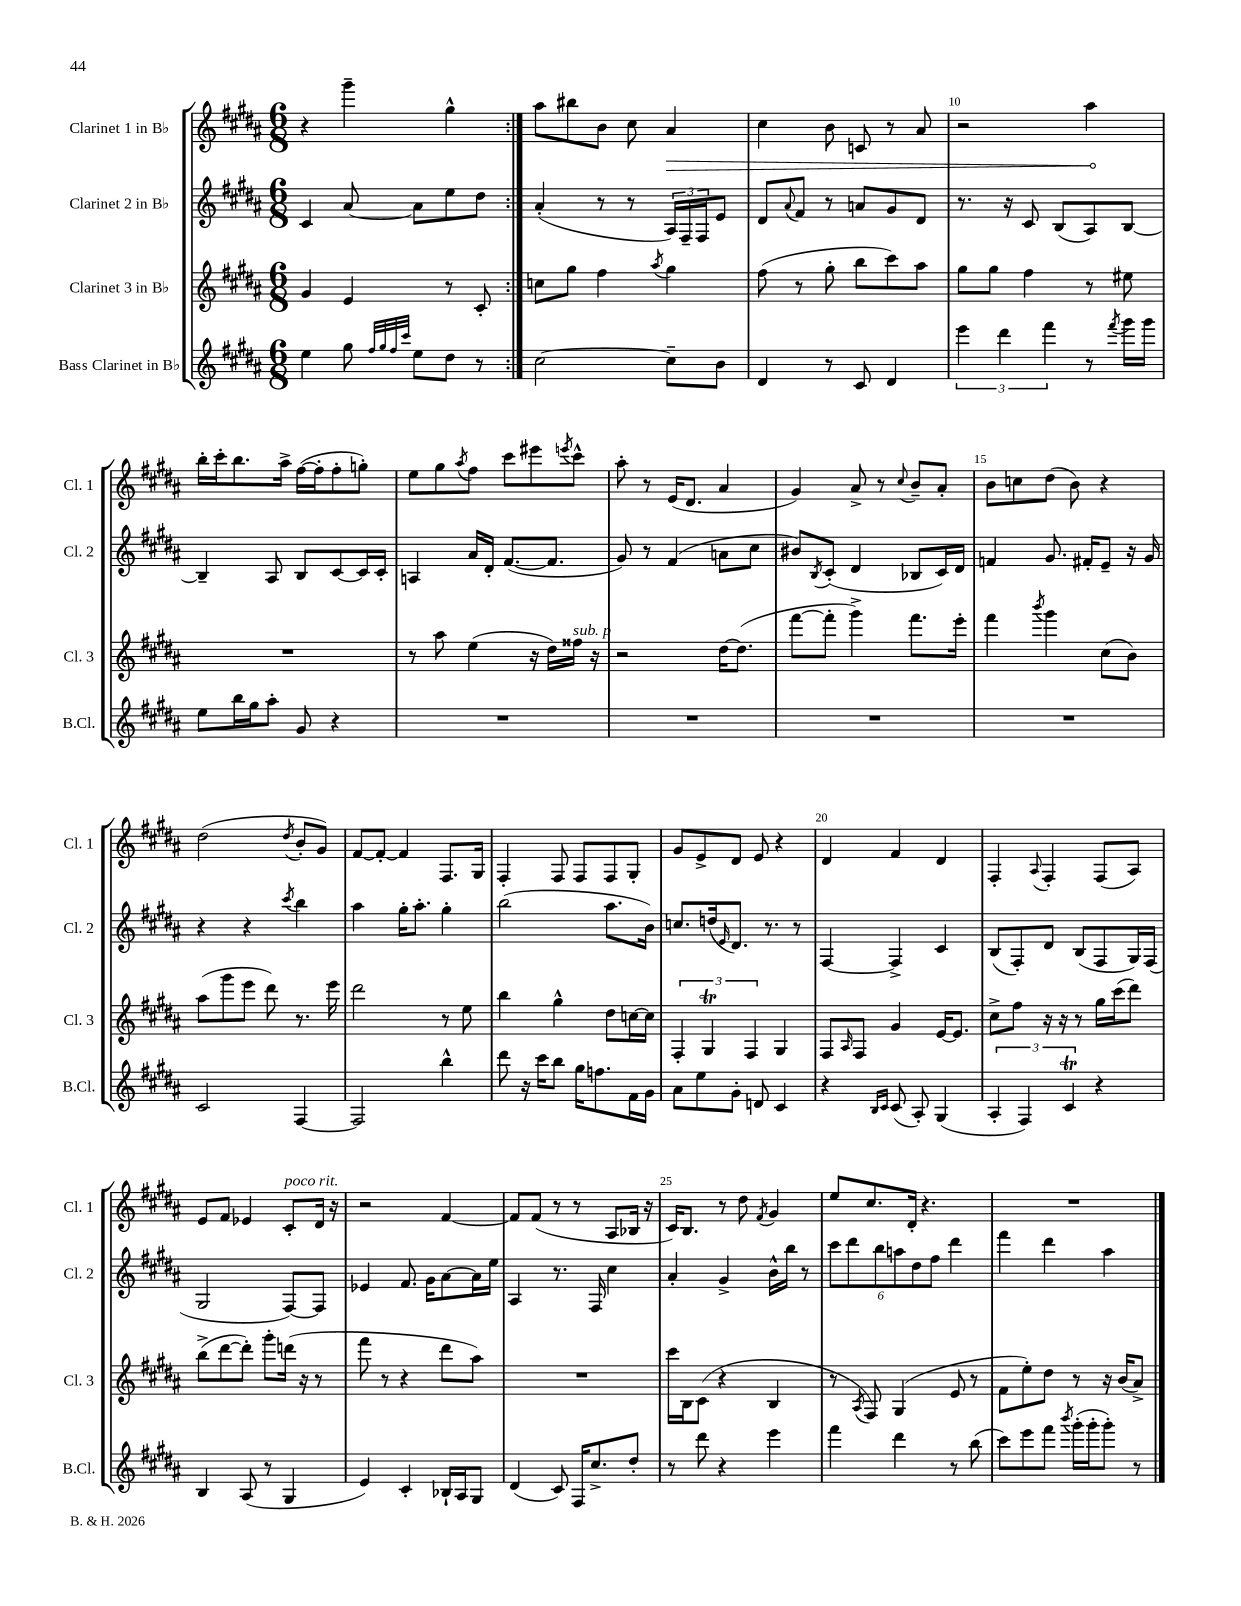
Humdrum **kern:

**kern	**kern	**kern	**kern
*staff4	*staff3	*staff2	*staff1
*clefG2	*clefG2	*clefG2	*clefG2
*k[f#c#g#d#a#]	*k[f#c#g#d#a#]	*k[f#c#g#d#a#]	*k[f#c#g#d#a#]
*M6/8	*M6/8	*M6/8	*M6/8
4ee	4g#	4c#	4r
8gg#	4e	[8a#	4ggg#~
32qqff#	.	.	.
32qqgg#	.	.	.
32qqff#	.	.	.
32qqccc#	.	.	.
8ee	.	8a#]	.
8dd#	8r	8ee	4gg#^^
8r	8c#'	8dd#	.
=:|!	=:|!	=:|!	=:|!
[2cc#	8cc	(4a#'	8aa#
.	8gg#	.	8bb#
.	4ff#	8r	8b
.	.	8r	8cc#
.	8qaa#	.	.
8cc#~]	4gg#	24A#)	4a#
.	.	24F#~	.
.	.	24F#	.
8b	.	8e	.
=	=	=	=
4d#	(8ff#	8d#	4cc#
.	.	8qqa#	.
.	8r	8f#	.
8r	8gg#'	8r	8b
8c#	8bb	8a	8c
4d#	8ccc#)	8g#	8r
.	8aa#	8d#	8a#
=	=	=	=
6eee	8gg#	8.r	2r
.	8gg#	.	.
6ddd#	.	.	.
.	.	16r	.
.	4ff#	8c#	.
6fff#	.	.	.
.	.	(8B	.
8r	8r	8A#)	4aa#
8qfff#	.	.	.
16ggg#	8ee#	[8B	.
16ggg#	.	.	.
=	=	=	=
8ee	2.r	4B~]	16bb'
.	.	.	16ccc#'
16bb	.	.	8.bb
16gg#	.	.	.
8aa#'	.	8A#	.
.	.	.	16aa#^
8g#	.	8B	([16ff#
.	.	.	16ff#']
4r	.	[8c#	8ff#'
.	.	16c#]	8gg')
.	.	16c#'	.
=	=	=	=
2.r	8r	4A	8ee
.	8aa#	.	8gg#
.	.	.	8qaa#
.	(4ee	16a#	8ff#
.	.	16d#'	.
.	.	([8.f#	8ccc#
.	16r	.	8eee#
.	16dd#)	8.f#]	.
.	.	.	8qeee
.	16ff##	.	8ccc#^^
.	16r	.	.
=	=	=	=
2.r	2r	8g#)	8aa#'
.	.	8r	8r
.	.	(4f#	(16e
.	.	.	8.d#
.	[16dd#	8a	4a#
.	(8.dd#]	.	.
.	.	8cc#	.
=	=	=	=
2.r	[8fff#	8b#)	4g#)
.	.	8qB	.
.	8fff#']	(8c#'	.
.	4ggg#^)	4d#	8a#^
.	.	.	8r
.	.	.	8qqcc#
.	8.fff#	8B-	8b~
.	.	16c#)	8a#'
.	16eee'	16d#	.
=	=	=	=
2.r	4fff#	4f	8b
.	.	.	8cc
.	8qbbb	.	.
.	4ggg#	8.g#	(8dd#
.	.	.	8b)
.	.	16f#'	.
.	(8cc#	8e~	4r
.	8b)	16r	.
.	.	16g#	.
=	=	=	=
2c#	(8aa#	4r	(2dd#
.	8ggg#	.	.
.	8eee	4r	.
.	8ddd#)	.	.
.	.	8qccc#	8qdd#
[4F#	8.r	4bb	8b'
.	.	.	8g#)
.	16eee	.	.
=	=	=	=
2F#]	2ddd#	4aa#	[8f#
.	.	.	8f#'_
.	.	16gg#'	4f#]
.	.	8.aa#'	.
4bb^^	8r	4gg#'	8.F#
.	8ee	.	.
.	.	.	16G#
=	=	=	=
8ddd#	4bb	(2bb	4F#'
16r	.	.	.
16ccc#	.	.	.
8bb	4gg#^^	.	8F#
16gg#	.	.	8F#
8.ff	.	.	.
.	8dd#	8.aa#	8F#
16f#	[16cc	.	8G#'
16g#	16cc]	16b)	.
=	=	=	=
8a#	6F#'	8.cc	8g#
8ee	.	.	8e^
.	6G#	.	.
.	.	(16dd	.
.	.	16qqe	.
8g#'	.	8.d#)	8d#
.	6F#	.	.
8d	.	.	8e
.	.	8.r	.
4c#	4G#	.	4r
.	.	8r	.
=	=	=	=
4r	8F#	[4F#	4d#
.	16qqA#	.	.
.	8F#	.	.
16qqB	.	.	.
16qqc#	.	.	.
(8c#	4g#	4F#^]	4f#
8A#')	.	.	.
(4G#	[16e	4c#	4d#
.	8.e]	.	.
=	=	=	=
6A#'	8cc#^	(8B	4F#'
.	8ff#	8F#')	.
6F#)	.	.	.
.	.	.	8qqA#
.	16r	8d#	4F#'
.	16r	.	.
6c#	.	.	.
.	8r	(8B	.
4r	16gg#	8F#	(8F#
.	(16ccc#	.	.
.	8ddd#)	16G#)	8A#)
.	.	(16F#	.
=	=	=	=
4B	(8bb^	2G#	8e
.	[8ddd#	.	8f#
(8A#	8ddd#'])	.	4e-
8r	8ggg#'	.	.
4G#	(16ddd	[8F#)	8c#'
.	16r	.	.
.	8r	8F#]	16d#
.	.	.	16r
=	=	=	=
4e)	8fff#	4e-	2r
.	8r	.	.
4c#'	4r	8.f#	.
.	.	16g#	.
16B-`	8ddd#	[8a#	[4f#
16A#	.	.	.
8G#	8aa#)	16a#]	.
.	.	16ee	.
=	=	=	=
(4d#	2.r	4A#	8f#]
.	.	.	(8f#
8c#)	.	8.r	8r
16F#	.	.	8r
8.cc#^	.	16F#	.
.	.	4cc#	8A#
8dd#'	.	.	16B-
.	.	.	16r
=	=	=	=
8r	16ccc#	4a#'	16c#)
.	16B	.	8.B
8ddd#	(8c#	.	.
4r	4r	4g#^	8r
.	.	.	8dd#
.	.	.	8qf#
4eee	4B	16b^^	4g#
.	.	16bb	.
.	.	8r	.
=	=	=	=
4fff#	8r	12ccc#	8ee
.	.	12ddd#	.
.	8qA#	.	.
.	8F#)	.	8.cc#
.	.	12bb	.
4ddd#	(4G#	12aa	.
.	.	.	16d#'
.	.	12dd#	.
.	.	.	4.r
.	.	12ff#	.
8r	8e	4ddd#	.
(8bb	8r	.	.
=	=	=	=
8ccc#)	8f#	4fff#	2.r
8eee	8ee')	.	.
8fff#	8dd#	4ddd#	.
8qbbb	.	.	.
(16ggg#'	8r	.	.
16ggg#'	.	.	.
8ggg#')	16r	4aa#	.
.	(16b	.	.
8r	8a#^)	.	.
==	==	==	==
*-	*-	*-	*-
